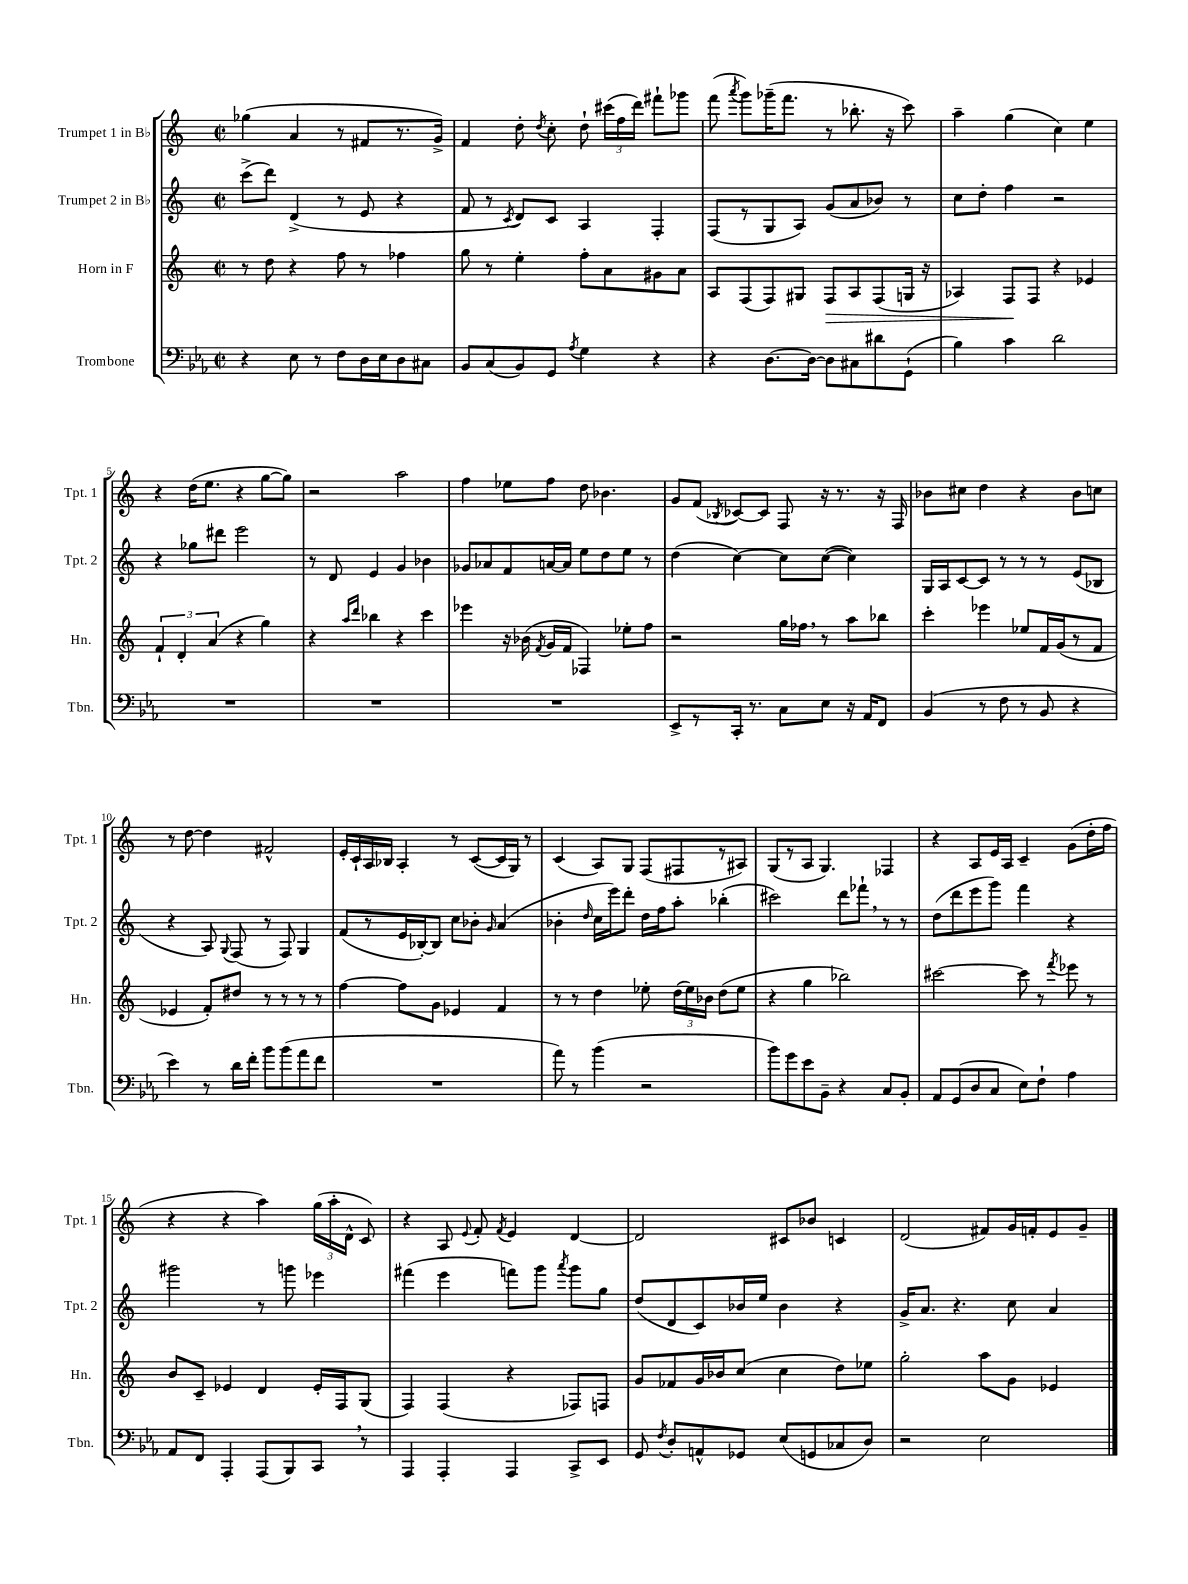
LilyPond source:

<<
\new StaffGroup <<
\new Staff = "s0" \with { instrumentName = "Trumpet 1 in Bb" shortInstrumentName = "Tpt. 1" } {
    \clef treble \key c \major \defaultTimeSignature \time 2/2
    \autoBeamOff ges''4( a'4 r8 fis'8[ r8. g'16]->) |
    f'4 d''8-. \acciaccatura { d''8 } c''8-. d''8-! \tuplet 3/2 { cis'''16[( f''16 d'''16]) } fis'''8[-! ges'''8] |
    f'''8( \acciaccatura { a'''8 } g'''8[) ges'''16--( f'''8.] r8 bes''8.-. r16 c'''8) |
    a''4-- g''4( c''4) e''4 |
    r4 d''16[( e''8.] r4 g''8[~ g''8]) |
    r2 a''2 |
    f''4 ees''8[ f''8] d''8 bes'4. |
    g'8[ f'8]( \acciaccatura { bes8 } ces'8[~) ces'8] f8 r16 r8. r16 f16 |
    bes'8[ cis''8] d''4 r4 bes'8[ c''8] |
    r8 d''8~ d''4 fis'2-^ |
    e'16[-. c'16-! a16 bes16] a4-. r8 c'8[~( c'16 g16]) r8 |
    c'4( a8[) g8] f8[( fis8 r8 ais8]) |
    g8[( r8 a8] g4.) fes4 |
    r4 a8[ e'16 a16] c'4-- g'8[( d''16-. f''16] |
    r4 r4 a''4) \tuplet 3/2 { g''16[( a''16-. d'16]-^ } c'8) |
    r4 a8 \appoggiatura { e'8 } f'8-. \acciaccatura { f'8 } e'4 d'4~ |
    d'2 cis'8[ bes'8] c'4 |
    d'2( fis'8[) g'16 f'16-. e'8 g'8]-- \bar "|." |
}
\new Staff = "s1" \with { instrumentName = "Trumpet 2 in Bb" shortInstrumentName = "Tpt. 2" } {
    \clef treble \key c \major \defaultTimeSignature \time 2/2
    \autoBeamOff c'''8[->( d'''8]) d'4->( r8 e'8 r4 |
    f'8 r8 \acciaccatura { c'8 } d'8[) c'8] a4 f4-. |
    f8[( r8 g8 a8]) g'8[( a'8 bes'8]) r8 |
    c''8[ d''8]-. f''4 r2 |
    r4 ges''8[ dis'''8] e'''2 |
    r8 d'8 e'4 g'4 bes'4 |
    ges'8[ aes'8 f'8 a'16~ a'16] e''8[ d''8 e''8] r8 |
    d''4( c''4~) c''8[ c''8]~( c''4) |
    g16[ a16 c'8~ c'8] r8 r8 r8 e'8[( bes8] |
    r4 a8) \appoggiatura { g8 } f8( r8 f8) g4 |
    f'8[( r8 e'16 bes16~-.) bes8] c''8[ bes'8]-. \grace { g'16 } a'4( |
    bes'4-. \grace { d''16 } c''16[ e'''16) d'''8]-. d''16[ f''16 a''8]-. bes''4-.( |
    cis'''2) d'''8[ fes'''8]-! \breathe r8 r8 |
    d''8[( d'''8 e'''8 g'''8]) f'''4 r4 |
    gis'''2 r8 g'''8 ees'''4 |
    fis'''4( e'''4 f'''8[) g'''8] \acciaccatura { a'''8 } g'''8[ g''8] |
    d''8[( d'8 c'8) bes'16 e''16] bes'4 r4 |
    g'16[-> a'8.] r4. c''8 a'4 \bar "|." |
}
\new Staff = "s2" \with { instrumentName = "Horn in F" shortInstrumentName = "Hn." } {
    \clef treble \key c \major \defaultTimeSignature \time 2/2
    \autoBeamOff r8 d''8 r4 f''8 r8 fes''4 |
    g''8 r8 e''4-. f''8[-. a'8 gis'8 a'8] |
    a8[ f8( f8) gis8] f8[\> a8 f8( g16] r16 |
    aes4) f8[\! f8] r4 ees'4 |
    \tuplet 3/2 { f'4-! d'4-. a'4( } r4 g''4) |
    r4 \grace { a''16[ d'''16] } bes''4 r4 c'''4 |
    ees'''4 r16 bes'16( \acciaccatura { f'8 } g'16[ f'16] fes4) ees''8[-. f''8] |
    r2 g''16[ fes''16] \breathe r8 a''8[ bes''8] |
    c'''4-. ees'''4 ees''8[ f'16 g'16( r8 f'8] |
    ees'4 f'8[-.) dis''8] r8 r8 r8 r8 |
    f''4~ f''8[ g'8] ees'4 f'4 |
    r8 r8 d''4 ees''8-. \tuplet 3/2 { d''16[( ees''16) bes'16] } d''8[( ees''8] |
    r4 g''4 bes''2) |
    cis'''2~ cis'''8 r8 \acciaccatura { f'''8 } ees'''8 r8 |
    b'8[ c'8]-- ees'4 d'4 ees'16[-. f16 g8]( |
    f4) f4( r4 fes8[) f8] |
    g'8[ fes'8 g'16 bes'16 c''8]( c''4 d''8[) ees''8] |
    g''2-. a''8[ g'8] ees'4 \bar "|." |
}
\new Staff = "s3" \with { instrumentName = "Trombone" shortInstrumentName = "Tbn." } {
    \clef bass \key ees \major \defaultTimeSignature \time 2/2
    \autoBeamOff r4 ees8 r8 f8[ d16 ees16 d8 cis8] |
    bes,8[ c8( bes,8) g,8] \acciaccatura { aes8 } g4 r4 |
    r4 d8.[~ d16]~ d8[ cis8 dis'8 g,8]-!( |
    bes4) c'4 d'2 |
    R1 |
    R1 |
    R1 |
    ees,8[-> r8 c,16]-. r8. c8[ ees8] r16 aes,16[ f,8] |
    bes,4( r8 f8 r8 bes,8 r4 |
    ees'4) r8 d'16[ f'16]-. bes'8[ bes'8( aes'8 f'8] |
    R1 |
    aes'8) r8 bes'4( r2 |
    bes'8[) g'8 ees'8 bes,8]-- r4 c8[ bes,8]-. |
    aes,8[ g,8( d8 c8] ees8[) f8]-! aes4 |
    aes,8[ f,8] aes,,4-. aes,,8[( bes,,8) c,8] \breathe r8 |
    aes,,4 aes,,4-. aes,,4 c,8[-> ees,8] |
    g,8 \acciaccatura { f8 } d8[-. a,8-^ ges,8] ees8[( g,8 ces8 d8]) |
    r2 ees2 \bar "|." |
}
>>
>>
